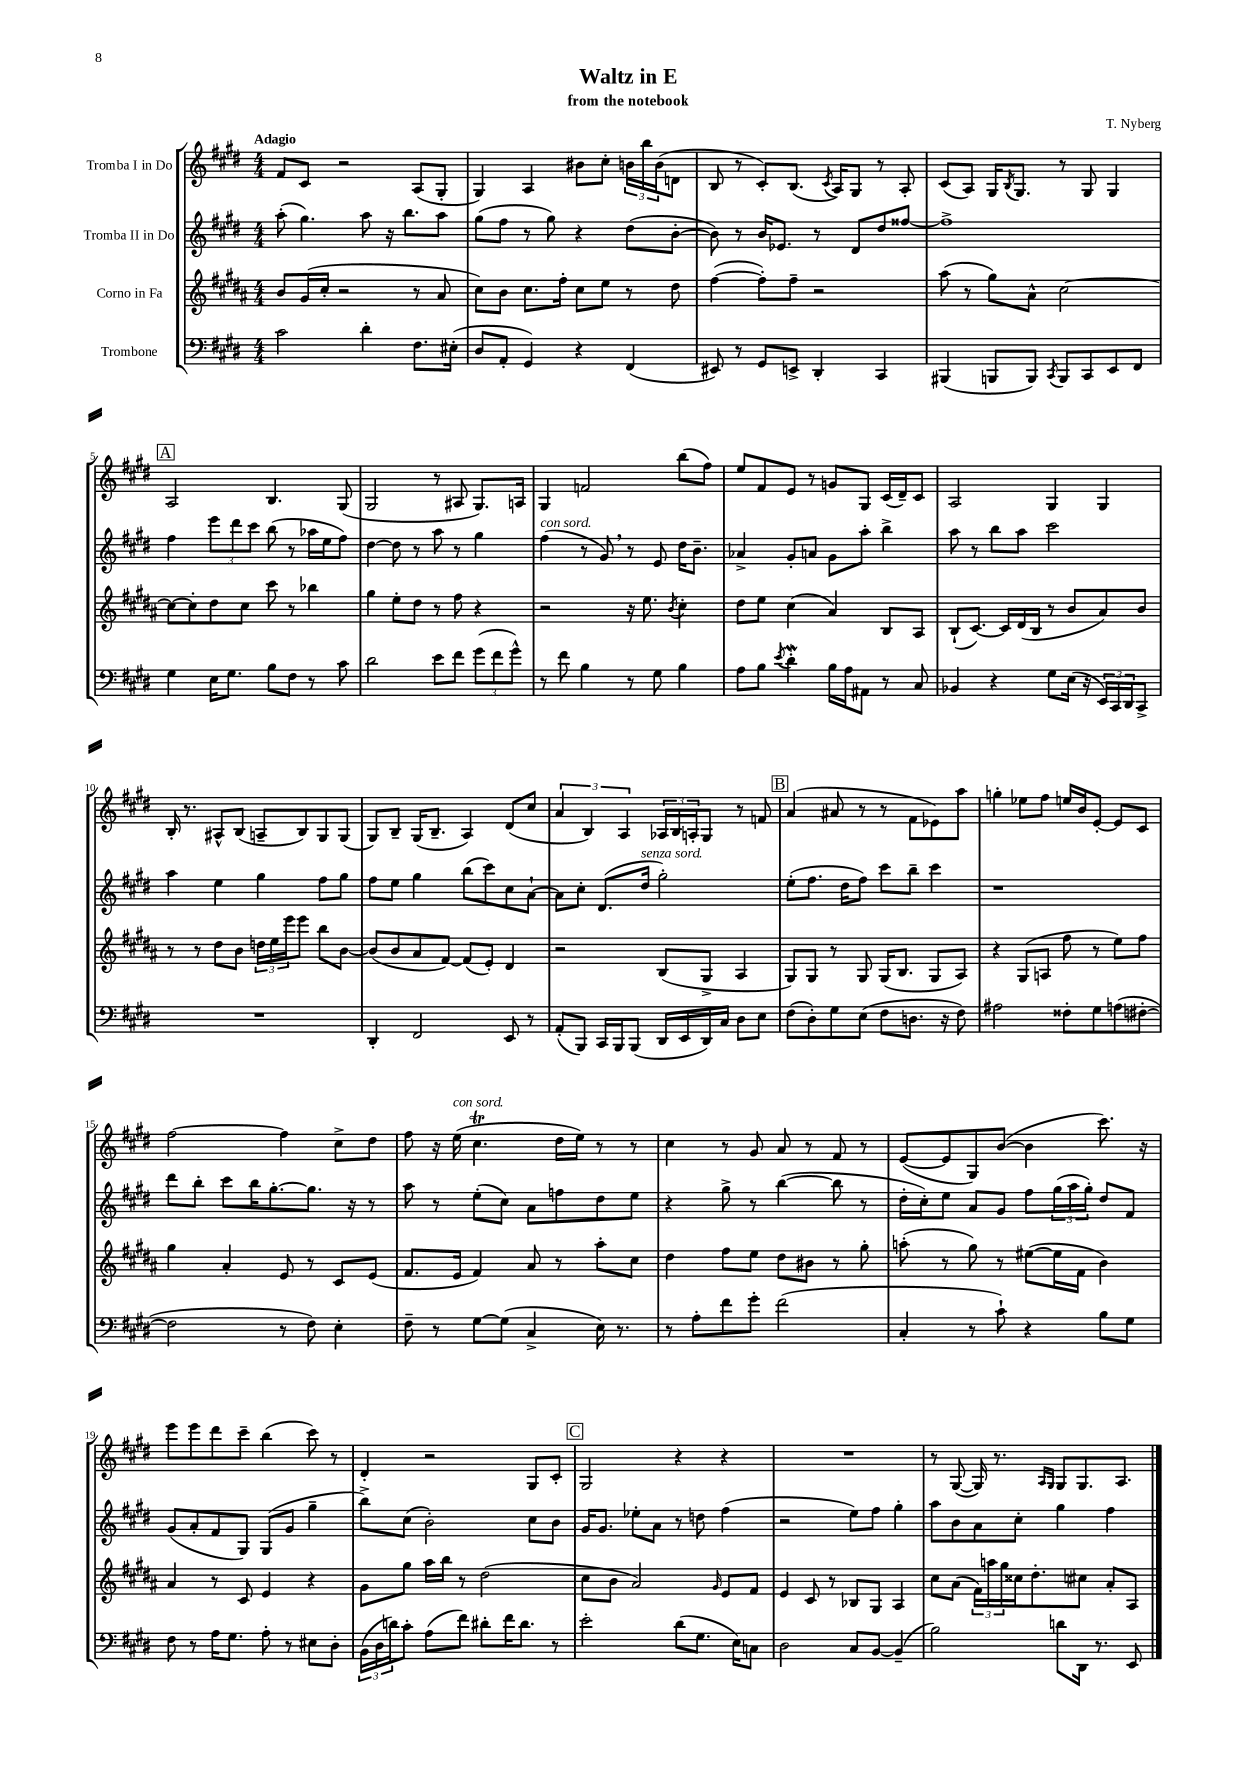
\header { title = "Waltz in E" composer = "T. Nyberg" subtitle = "from the notebook" }
<<
\new StaffGroup <<
\new Staff = "s0" \with { instrumentName = "Tromba I in Do" } {
    \clef treble \key e \major \numericTimeSignature \time 4/4 \tempo "Adagio"
    fis'8 cis'8 r2 a8( gis8-. |
    gis4) a4 bis'8 cis''8-. \tuplet 3/2 { b'16 b''16 b'16( } d'8 |
    b8 r8 cis'8-.) b8.( \acciaccatura { cis'8 } a16) gis8 r8 a8-. |
    cis'8( a8) gis16 \acciaccatura { b8 } gis8. r8 gis8 gis4 |
    \mark \markup { \box "A" } a2 b4. gis8( |
    gis2 r8 ais8 gis8.) a16 |
    gis4 f'2 b''8( fis''8) |
    e''8 fis'8 e'8 r8 g'8 gis8 cis'16( dis'16--) cis'8 |
    a2 gis4 gis4 |
    b16-. r8. ais8-^ b8( a8-- b8) gis8 gis8( |
    gis8) b8-- gis16( b8.-- a4) dis'8( cis''8 |
    \tuplet 3/2 { a'4 b4) a4 } \tuplet 3/2 { aes16 b16 a16-. } gis8 r8 f'8 |
    \mark \markup { \box "B" } a'4( ais'8 r8 r8 fis'8 ees'8) a''8 |
    g''4-. ees''8 fis''8 e''16 b'16 e'8~-. e'8 cis'8 |
    fis''2~ fis''4 cis''8-> dis''8 |
    fis''8 r16 e''16^\markup { \italic "con sord." }( cis''4.\trill dis''16 e''16) r8 r8 |
    cis''4 r8 gis'8 a'8 r8 fis'8 r8 |
    e'8~( e'8 gis8) b'8~( b'4 cis'''8.) r16 |
    e'''8 e'''8 dis'''8 cis'''8-- b''4( cis'''8) r8 |
    dis'4-. r2 gis8 cis'8-. |
    \mark \markup { \box "C" } gis2 r4 r4 |
    R1 |
    r8 gis8~( gis16) r8. \grace { a16 gis16 } gis8 gis8. a8. \bar "|." |
}
\new Staff = "s1" \with { instrumentName = "Tromba II in Do" } {
    \clef treble \key e \major \numericTimeSignature \time 4/4
    a''8-.( gis''4.) a''8 r16 b''8. a''8 |
    gis''8( fis''8 r8 gis''8) r4 dis''8( b'8~-. |
    b'8) r8 b'16 ees'8. r8 dis'8 dis''8 fisis''8~ |
    fisis''1-> |
    \mark \markup { \box "A" } fis''4 \tuplet 3/2 { e'''8 dis'''8 cis'''8 } b''8( r8 aes''16 e''16 fis''8) |
    dis''4~ dis''8 r8 a''8 r8 gis''4 |
    fis''4^\markup { \italic "con sord." }( r8 gis'8) \breathe r8 e'8 dis''16 b'8.-- |
    aes'4-> gis'8-. a'8 gis'8 a''8-. b''4-> |
    a''8 r8 b''8 a''8 cis'''2 |
    a''4 e''4 gis''4 fis''8 gis''8 |
    fis''8 e''8 gis''4 b''8( cis'''8) cis''8 a'8~-! |
    a'8 cis''8-. dis'8.( dis''16^\markup { \italic "senza sord." } gis''2-.) |
    \mark \markup { \box "B" } e''8-.( fis''8. dis''16 fis''8) cis'''8 b''8-- cis'''4 |
    r1 |
    dis'''8 b''8-. cis'''8 b''16 gis''8.~-. gis''8. r16 r8 |
    a''8 r8 e''8-.( cis''8) a'8 f''8 dis''8 e''8 |
    r4 gis''8-> r8 b''4~( b''8 r8 |
    dis''16-. cis''16-.) e''8 a'8 gis'8 fis''8 \tuplet 3/2 { gis''16( a''16 gis''16-.) } dis''8 fis'8 |
    gis'8( a'8-. fis'8 gis8) gis8( gis'8 gis''4-- |
    b''8->) cis''8( b'2-.) cis''8 b'8 |
    \mark \markup { \box "C" } gis'16 gis'8. ees''8-. a'8 r8 d''8 fis''4( |
    r2 e''8) fis''8 gis''4-. |
    a''8 b'8 a'8 cis''8-. gis''4 fis''4 \bar "|." |
}
\new Staff = "s2" \with { instrumentName = "Corno in Fa" } {
    \clef treble \key b \major \numericTimeSignature \time 4/4
    b'8 gis'16( cis''16-. r2 r8 ais'8 |
    cis''8) b'8 cis''8. fis''16-. cis''8 e''8 r8 dis''8 |
    fis''4~( fis''8-.) fis''8-- r2 |
    ais''8( r8 gis''8) ais'8-^ cis''2~ |
    \mark \markup { \box "A" } cis''8~ cis''8-. dis''8 cis''8 cis'''8 r8 bes''4 |
    gis''4 e''8-. dis''8 r8 fis''8 r4 |
    r2 r16 e''8. \acciaccatura { b'8 } cis''4-. |
    dis''8 e''8 cis''4( ais'4) b8 ais8 |
    b8-!( cis'8.~) cis'16 dis'16( b16 r8 b'8 ais'8) b'8 |
    r8 r8 dis''8 b'8 \tuplet 3/2 { d''16 e''16 e'''16 } e'''8 b''8 b'8~ |
    b'8( b'8 ais'8 fis'8~) fis'8( e'8-.) dis'4 |
    r2 b8( gis8-> ais4 |
    \mark \markup { \box "B" } gis8) gis8 r8 gis8 gis16( b8. gis8 ais8) |
    r4 gis8( a8 fis''8 r8 e''8) fis''8 |
    gis''4 ais'4-. e'8 r8 cis'8 e'8( |
    fis'8. e'16 fis'4) ais'8 r8 ais''8-. cis''8 |
    dis''4 fis''8 e''8 dis''8 bis'8 r8 gis''8-. |
    a''8-.( r8 gis''8) r8 eis''8~( eis''16 fis'16 b'4) |
    ais'4 r8 cis'8 e'4 r4 |
    gis'8 gis''8 ais''16 b''16 r8 dis''2( |
    \mark \markup { \box "C" } cis''8 b'8 ais'2) \grace { gis'16 } e'8 fis'8 |
    e'4 cis'8 r8 bes8 gis8 ais4 |
    cis''8 ais'8( \tuplet 3/2 { fis'16) a''16 gis''16 } cisis''16 dis''8.-. cis''8 ais'8-. ais8 \bar "|." |
}
\new Staff = "s3" \with { instrumentName = "Trombone" } {
    \clef bass \key e \major \numericTimeSignature \time 4/4
    cis'2 dis'4-. fis8. eis16-.( |
    dis8 a,8-. gis,4) r4 fis,4( |
    eis,8) r8 gis,8 e,8-> dis,4-. cis,4 |
    bis,,4( b,,8 b,,8) \acciaccatura { cis,8 } b,,8 cis,8 e,8 fis,8 |
    \mark \markup { \box "A" } gis4 e16 gis8. b8 fis8 r8 cis'8 |
    dis'2 e'8 fis'8 \tuplet 3/2 { gis'8( fis'8 gis'8-^) } |
    r8 fis'8 b4 r8 gis8 b4 |
    a8 b8 \acciaccatura { e'8 } dis'4-.\mordent b16 a16 ais,8 r8 cis8 |
    bes,4 r4 gis8 e16( r16 \tuplet 3/2 { e,16) cis,16 dis,16 } cis,8-> |
    R1 |
    dis,4-. fis,2 e,8 r8 |
    a,8-.( b,,8) cis,16 b,,16 b,,8( dis,16 e,16 dis,16) cis16 dis8 e8 |
    \mark \markup { \box "B" } fis8( dis8-.) gis8 e8( fis8 d8. r16 fis8) |
    ais2 fisis8-. gis8 a8( fis8~-. |
    fis2 r8 fis8) e4-. |
    fis8-- r8 gis8~ gis8( cis4-> e16) r8. |
    r8 a8-. fis'8 gis'8-. fis'2( |
    cis4-. r8 cis'8-!) r4 b8 gis8 |
    fis8 r8 a16 gis8. a8-. r8 eis8 dis8-. |
    \tuplet 3/2 { b,16( dis16 d'16) } cis'8-. a8( fis'8) dis'8-. fis'16 dis'8. r8 |
    \mark \markup { \box "C" } e'2-. dis'8( gis8. e16) c8 |
    dis2 cis8 b,8~ b,4--( |
    b2) d'8 dis,16 r8. e,8 \bar "|." |
}
>>
>>
